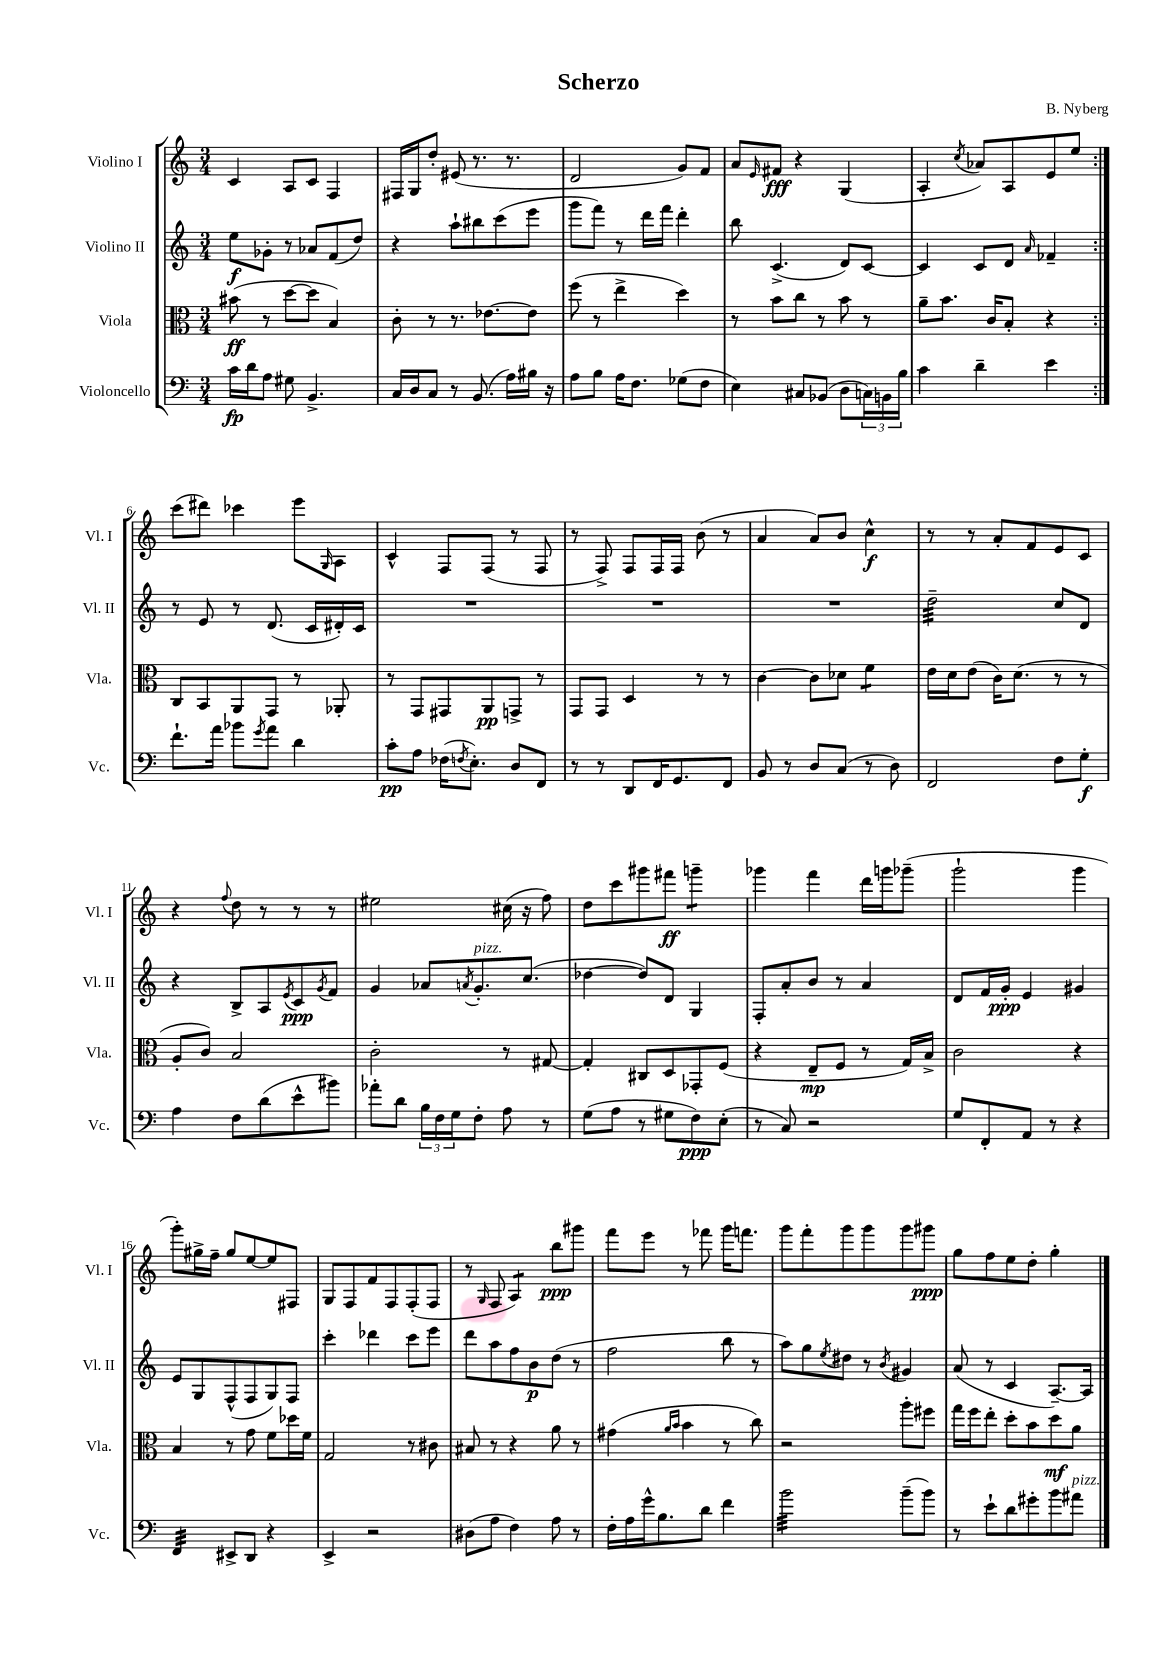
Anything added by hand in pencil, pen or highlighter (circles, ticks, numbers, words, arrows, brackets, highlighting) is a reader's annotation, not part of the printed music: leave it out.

**kern	**kern	**kern	**kern
*staff4	*staff3	*staff2	*staff1
*clefF4	*clefC3	*clefG2	*clefG2
*k[]	*k[]	*k[]	*k[]
*M3/4	*M3/4	*M3/4	*M3/4
16c	(8b#	8ee	4c
16d	.	.	.
8A	8r	8g-'	.
8G#	[8dd	8r	8A
4.BB^	8dd]	8a-	8c
.	4B)	(8f	4F
.	.	8dd)	.
=	=	=	=
16C	8c'	4r	16F#
16D	.	.	16G
8C	8r	.	8dd'
8r	8.r	8aa`	(8e#
(8.BB	.	8bb#	8.r
.	[8.e-	.	.
.	.	(8ccc	.
16A)	.	.	8.r
16B#	8e-]	8eee	.
16r	.	.	.
=	=	=	=
8A	(8ff	8ggg	2d
8B	8r	8fff)	.
16A	4ee^	8r	.
8.F	.	.	.
.	.	16ddd	.
.	.	16fff	.
(8G-	4dd)	4ddd'	8g)
8F	.	.	8f
=	=	=	=
4E)	8r	8bb	8a
.	.	.	16qqe
.	8b	(4.c^	8f#
8C#	8cc	.	4r
(8BB-	8r	.	.
8D	8b	8d)	(4G
24C)	8r	[8c	.
24BB	.	.	.
24B	.	.	.
=	=	=	=
4c	8a~	4c]	4A'
.	8.b	.	.
.	.	.	8qcc
4d~	.	8c	8a-)
.	16c	.	.
.	8B'	8d	8A
.	.	16qqa	.
4e	4r	4f-~	8e
.	.	.	8ee
=:|!	=:|!	=:|!	=:|!
8.f`	8C	8r	(8ccc
.	8BB	8e	8ddd#)
16a	.	.	.
8b-	8AA	8r	4ccc-
8qg	.	.	.
8a	8GG	(8.d	.
4d	8r	.	8eee
.	.	16c	.
.	.	.	16qqG
.	8AA-'	16d#')	8A
.	.	16c	.
=	=	=	=
8c'	8r	2.r	4c^^
8A	8GG	.	.
(16F-	8GG#	.	8F
8qF	.	.	.
8.E')	.	.	.
.	8AA	.	(8F
8D	8GG^	.	8r
8FF	8r	.	8F
=	=	=	=
8r	8GG	2.r	8r
8r	8GG	.	8F^)
8DD	4D	.	8F
16FF	.	.	16F
8.GG	.	.	16F
.	8r	.	(8b
8FF	8r	.	8r
=	=	=	=
8BB	[4c	2.r	4a
8r	.	.	.
8D	8c]	.	8a)
(8C	8d-	.	8b
8r	4f	.	4cc^^
8D)	.	.	.
=	=	=	=
2FF	16e	2dd~	8r
.	16d	.	.
.	(8e	.	8r
.	16c)	.	8a'
.	(8.d	.	.
.	.	.	8f
8F	8r	8cc	8e
8G'	8r	8d	8c
=	=	=	=
4A	8A'	4r	4r
.	8c)	.	.
.	.	.	8qqff
8F	2B	8B^	8dd
(8d	.	8A	8r
.	.	8qe	.
8e^^	.	8c	8r
.	.	8qg	.
8b#)	.	8f	8r
=	=	=	=
8a-'	2c'	4g	2ee#
8d	.	.	.
24B	.	8a-	.
24F	.	.	.
24G	.	.	.
.	.	8qa	.
8F'	.	8.g'	.
8A	8r	.	(16cc#
.	.	(8.cc	16r
8r	[8G#	.	8ff)
=	=	=	=
(8G	4G#']	[4dd-	8dd
8A	.	.	8ccc
8r	8C#	8dd-])	8ggg#
8G#	8D	8d	8fff#
8F)	8GG-'	4G	4ggg~
(8E'	(8F	.	.
=	=	=	=
8r	4r	8F'	4ggg-
8C)	.	8a'	.
2r	8E~	8b	4fff
.	8F	8r	.
.	8r	4a	16ddd
.	.	.	16ggg
.	16G)	.	(8ggg-~
.	16B^	.	.
=	=	=	=
8G	2c	8d	2ggg`
8FF'	.	16f	.
.	.	16g'	.
8AA	.	4e	.
8r	.	.	.
4r	4r	4g#	4ggg
=	=	=	=
4FF	4B	8e	8ggg')
.	.	8G	16gg#^
.	.	.	16ff~
8EE#^	8r	(8F^^	8gg#
8DD	8g	8F	[8ee
4r	8f	8G)	8ee]
.	16dd-	8F	8F#
.	16f	.	.
=	=	=	=
4EE^	2G	4ccc'	8G
.	.	.	8F
2r	.	4ddd-	8f
.	.	.	8F
.	8r	8ccc	(8F'
.	8c#	8eee	8F
=	=	=	=
(8D#	8B#	8ddd	8r
.	.	.	16qqG
8A	8r	8aa	8F
4F)	4r	8ff	4A)
.	.	8b	.
8A	8a	(8dd	8bb
8r	8r	8r	8ggg#
=	=	=	=
16F'	(4g#	2ff	8fff
16A	.	.	.
16g^^	.	.	8eee
8.B	.	.	.
.	16qqa	.	.
.	16qqb	.	.
.	4b	.	8r
8d	.	.	8fff-
4f	8r	8bb	16ggg
.	.	.	8.fff
.	8cc)	8r	.
=	=	=	=
2b	2r	8aa)	8ggg
.	.	8gg	8fff'
.	.	8qee	.
.	.	8dd#	8ggg
.	.	8r	8ggg
.	.	8qb	.
(8b~	8aa'	4g#	8ggg
8b)	8ff#	.	8ggg#
=	=	=	=
8r	16gg	(8a	8gg
.	16ff	.	.
8e`	8ee'	8r	8ff
8d	8dd'	4c	8ee
8g#'	8b	.	8dd'
8b	8dd	[8.A~)	4gg'
8a#	8a	.	.
.	.	16A]	.
==	==	==	==
*-	*-	*-	*-
